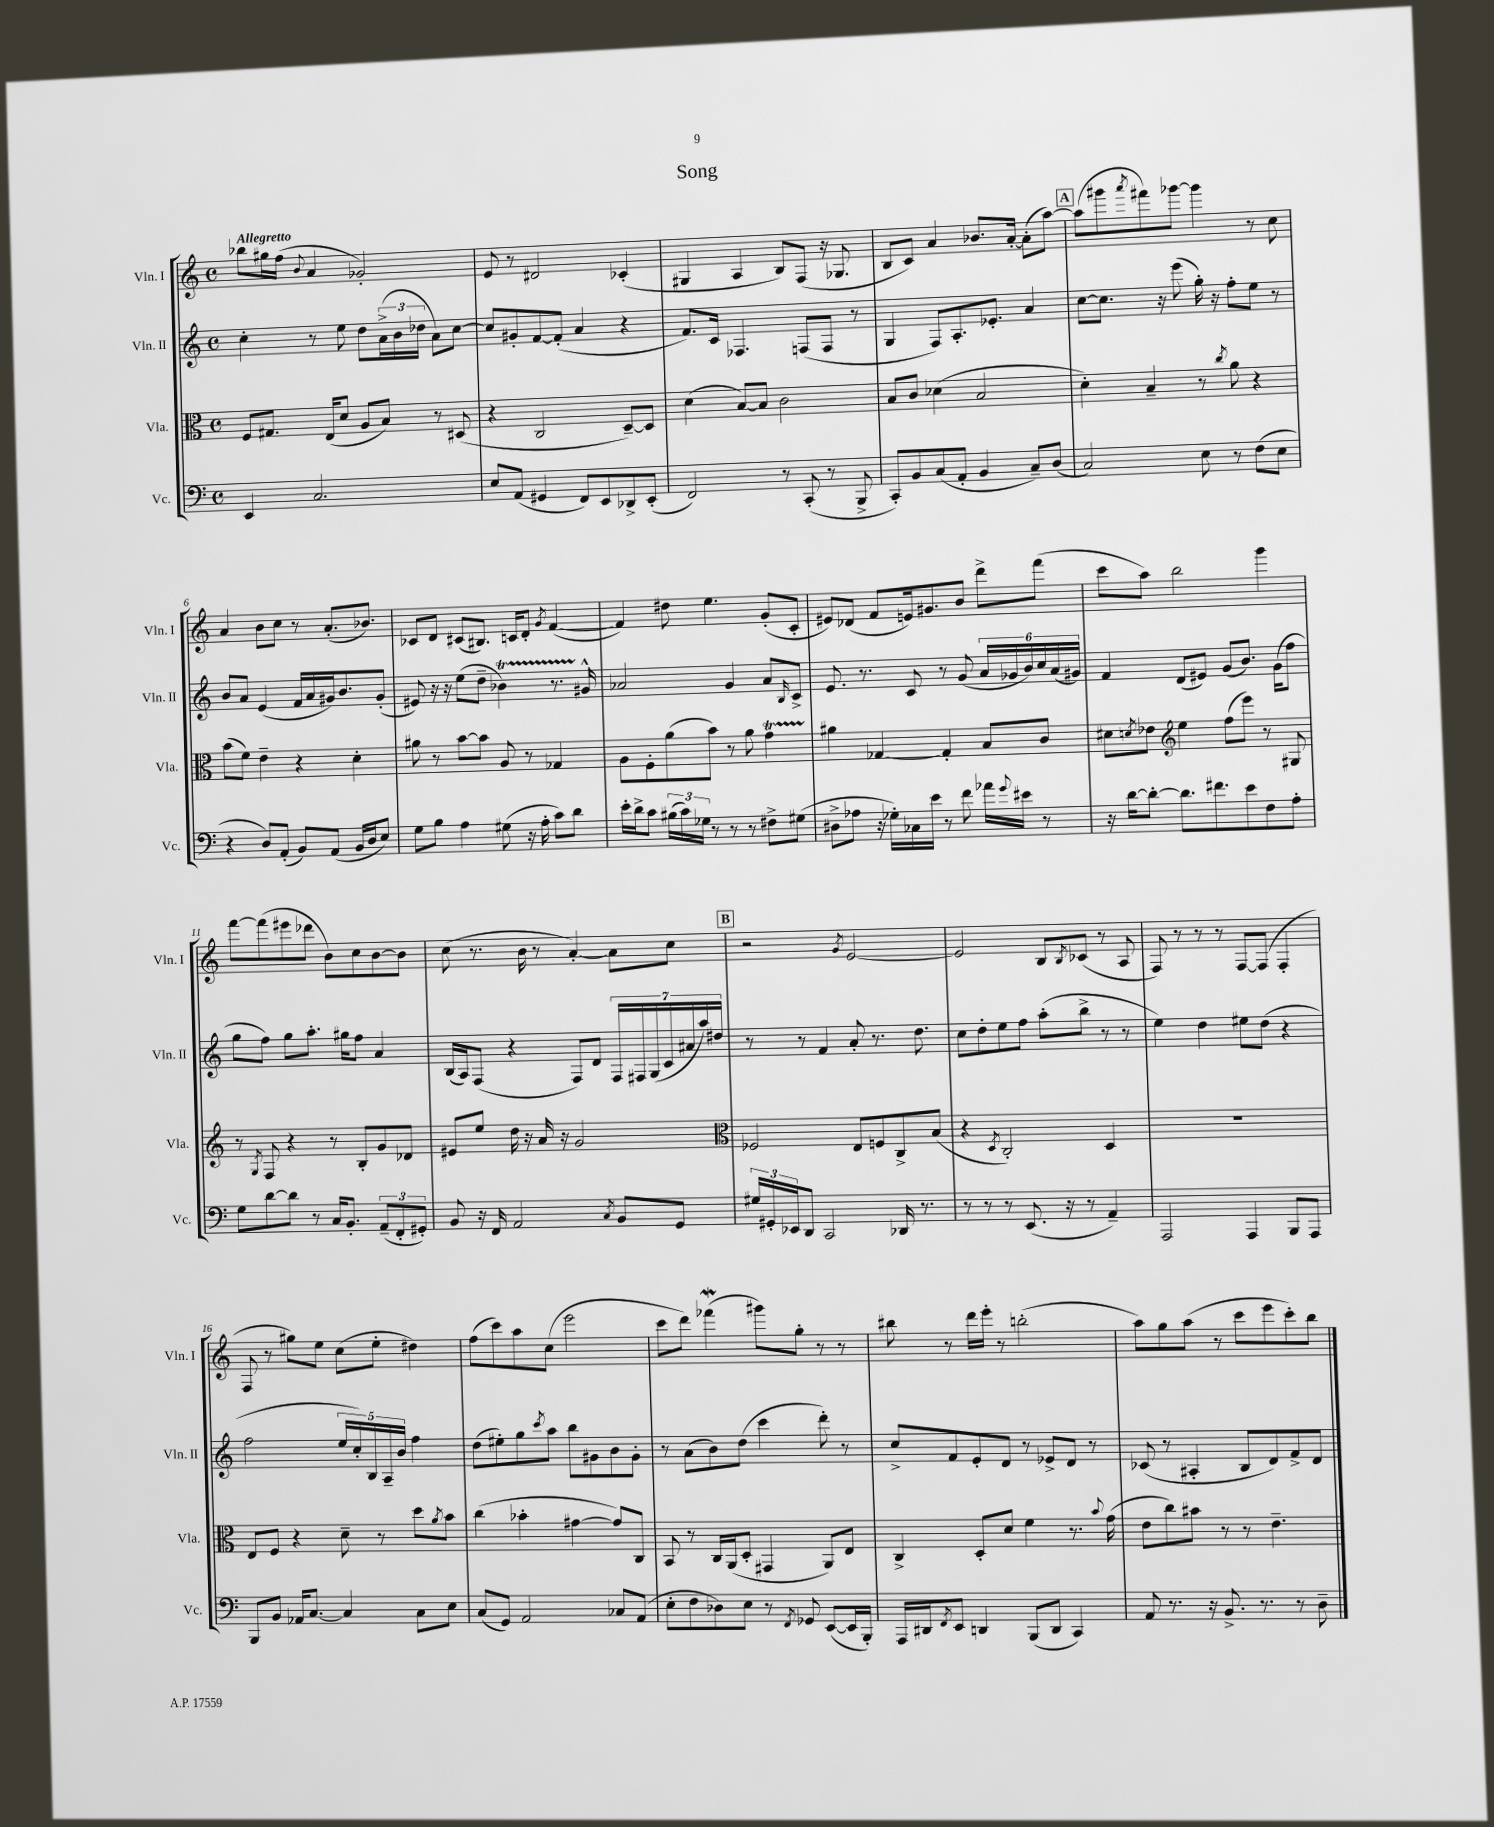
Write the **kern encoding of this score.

**kern	**kern	**kern	**kern
*staff4	*staff3	*staff2	*staff1
*clefF4	*clefC3	*clefG2	*clefG2
*k[]	*k[]	*k[]	*k[]
*M4/4	*M4/4	*M4/4	*M4/4
*met(c)	*met(c)	*met(c)	*met(c)
4EE	8F	4cc'	8bb-
.	8.G#	.	16gg#
.	.	.	(16ff
.	.	.	8qqb
2.C	.	8r	4a
.	(16E	.	.
.	8d	8ee	.
.	8A	8dd	2g-')
.	8B)	(24a^	.
.	.	24b	.
.	.	24dd-	.
.	8r	8a)	.
.	(8D#	[8cc	.
=	=	=	=
8E	4r	8cc]	8e
(8AA	.	8g#'	8r
4GG#	2C	[8f	2d#
.	.	(8f']	.
8FF)	.	4a	.
8EE	.	.	.
8DD-^	[8D~)	4r	(4c-'
(8EE'	8D]	.	.
=	=	=	=
2FF)	(4d	8.f)	4G#
.	.	16c	.
.	[8B)	4.F-	4A
.	8B]	.	.
8r	2c	.	8B)
(8CC'	.	(8F	(8F
8r	.	8F	16r
.	.	.	8.G-
8BBB^	.	8r	.
=	=	=	=
8CC')	8B	4G	8B
8BB	8c	.	8c)
(8C	(4d-	8F)	4a
8AA'	.	8.A'	.
4BB	2B	.	8.b-
.	.	8.e-'	.
.	.	.	[16a'
8C~)	.	4a	(8a']
(8D	.	.	[8aa)
=	=	=	=
2C)	4d')	[8cc	(8aa]
.	.	8.cc]	8ggg#
.	.	.	8qaaa
.	4B~	.	8fff#)
.	.	16r	.
.	.	(8eee	[8ggg-
8E	8r	16gg')	4ggg-]
.	.	16r	.
.	8qcc	.	.
8r	8a	8ff'	.
(8F	4r	8ee	8r
8E	.	8r	8cc
=	=	=	=
4r	(8b	8b	4a
.	8f)	8a	.
8D)	4e~	(4e	8b
(8AA'	.	.	8cc
8BB)	4r	16f	8r
.	.	16a	.
(8AA	.	16g#)	(8.a'
.	.	8.b	.
16BB	4d'	.	.
16D	.	.	8.b-)
8E)	.	(8g#'	.
=	=	=	=
8G	8a#	8e#)	8c-
8B	8r	16r	8d
.	.	16r	.
4A	[8b	(8ee	(8c#
.	8b]	8dd~	8.B#)
(8G#	8A	4b-)	.
.	.	.	16c
16r	8r	.	8d'
16A'	.	.	.
.	.	.	8qg
8c)	4G-	8.r	([4f
8d	.	.	.
.	.	16g#^^	.
=	=	=	=
16e'	8A	2a-	4f])
16d^	.	.	.
8c	8F'	.	.
(24B#	(8a	.	8dd#
24c)	.	.	.
24G-	.	.	.
8r	8b)	.	4.ee
8r	8r	4g	.
8r	8a	.	.
8F#^	4g	8a-	(8g'
.	.	16qqB	.
(8G#	.	8c^	8c'
=	=	=	=
8D#^	4a#	8.e	8e#)
8A-	.	.	(8d-
.	.	8.r	.
16r	[4G-	.	8f
16G-')	.	.	.
16C-	.	8c	16e)
16e	.	.	8.g#
8r	4G-']	8r	.
8f	.	(8g	8b
16a-	8B	24a	8ddd^
.	.	24g-	.
8qqg	.	.	.
16e#	.	.	.
.	.	24b)	.
8r	8c	24cc	(8fff
.	.	(24a	.
.	.	24g#)	.
=	=	=	=
16r	8d#	4f	8ccc
[16d	.	.	.
.	8qd	.	.
8d'_	8e-	.	8aa)
*	*clefG2	*	*
8.d]	4ee	(8d	2bb
.	.	8e#)	.
8.f#	.	.	.
.	(8ff	(8g	.
8e	8eee)	8.b)	.
8F	8r	.	4ggg
.	.	(16g	.
8A'	8G#	8ff	.
=	=	=	=
8G	8r	8gg	[8fff
.	8qG	.	.
[8d	8F	8ff)	(8fff]
8d]	4r	8gg	8eee#
8r	.	8.aa'	8ddd-
16C	8r	.	8b)
8.BB'	.	16gg#	.
.	8B'	8ff	8cc
(12AA~	8g	4a	[8b
12FF'	.	.	.
.	8d-	.	8b]
12GG#')	.	.	.
=	=	=	=
8BB	8e#	(16B	(8cc
.	.	16A)	.
16r	8ee	(8F	8.r
16FF	.	.	.
2AA	16dd	4r	.
.	16r	.	16b
.	16a	.	8r
.	16r	.	.
.	2g	8F)	[4a')
.	.	8d	.
8qC	.	.	.
8BB	.	28F	8a]
.	.	28F#	.
.	.	(28G	.
.	.	28c	.
8GG	.	.	8cc
.	.	28a#	.
.	.	28aa)	.
.	.	28dd#	.
=	=	=	=
*	*clefC3	*	*
24G#	2F-	8r	2r
24GG#'	.	.	.
24EE-	.	.	.
8DD	.	8r	.
2CC	.	4f	.
.	.	.	8qg
.	8E	8a'	[2e
.	8F	8.r	.
16DD-	8C^	.	.
8.r	.	8.dd	.
.	(8B	.	.
=	=	=	=
8r	4r	8cc	2e]
8r	.	8dd'	.
.	8qD	.	.
8r	2C')	8ee	.
(8.EE	.	8ff	.
.	.	(8aa'	8B
16r	.	.	.
.	.	.	8qB
8r	.	8bb^	(8c-
4AA~)	4D	8r	8r
.	.	8r	8A
=	=	=	=
2AAA	1r	4ee)	8F)
.	.	.	8r
.	.	4dd	8r
.	.	.	8r
4AAA	.	8ee#	[8F
.	.	(8dd	(8F]
8BBB	.	4r	4F'
8AAA	.	.	.
=	=	=	=
8BBB	8E	2ff	8F
8BB	8F	.	8r
16AA-	4r	.	8gg#)
[8.C	.	.	.
.	.	.	8ee
4C]	8d~	20ee	(8cc
.	.	20cc')	.
.	.	20B	.
.	8r	.	8ee'
.	.	20A~	.
.	.	20b	.
8C	8dd	4ff	4dd#)
.	8qa	.	.
8E	8b	.	.
=	=	=	=
(8C	(4cc	(8dd	(8ff
8GG)	.	8ee#')	8ccc)
2AA	4b-'	8gg	8aa
.	.	8qccc	.
.	.	8aa	(8cc
.	[4g#	8bb	2eee
.	.	8g#	.
8C-	8g#])	8b	.
(8AA	8C	8g#'	.
=	=	=	=
8E'	8BB	8r	8ccc
8F	8r	(8a	8ddd)
8D-)	16C	8b)	(4fff-
.	(16AA	.	.
8E	8D'	(8dd	.
8r	4GG#	4ccc	8ggg#)
8qFF	.	.	.
8GG-	.	.	8gg'
([8EE	8AA)	8ddd')	8r
16EE]	8E	8r	8r
16BBB')	.	.	.
=	=	=	=
16AAA	4C^	8cc^	8bb#
16DD#	.	.	.
8qFF	.	.	.
8EE	.	8f	8r
4DD	8D'	8e'	16ddd
.	.	.	16eee'
.	8d	8d	8r
(8BBB	4f	8r	(2bb'
8DD	.	8e-^	.
4CC)	8.r	8d	.
.	.	8r	.
.	8qqb	.	.
.	(16g	.	.
=	=	=	=
8AA	8e	(8c-	8aa)
8.r	8cc)	8r	8gg
.	8b#	4A#'	(8aa
16r	.	.	.
8.BB^	8r	.	8r
.	8r	8B	8ccc
8.r	.	.	.
.	4.e~	8d)	8eee
8r	.	8f^	8ccc')
8D~	.	8d	8bb
==	==	==	==
*-	*-	*-	*-
